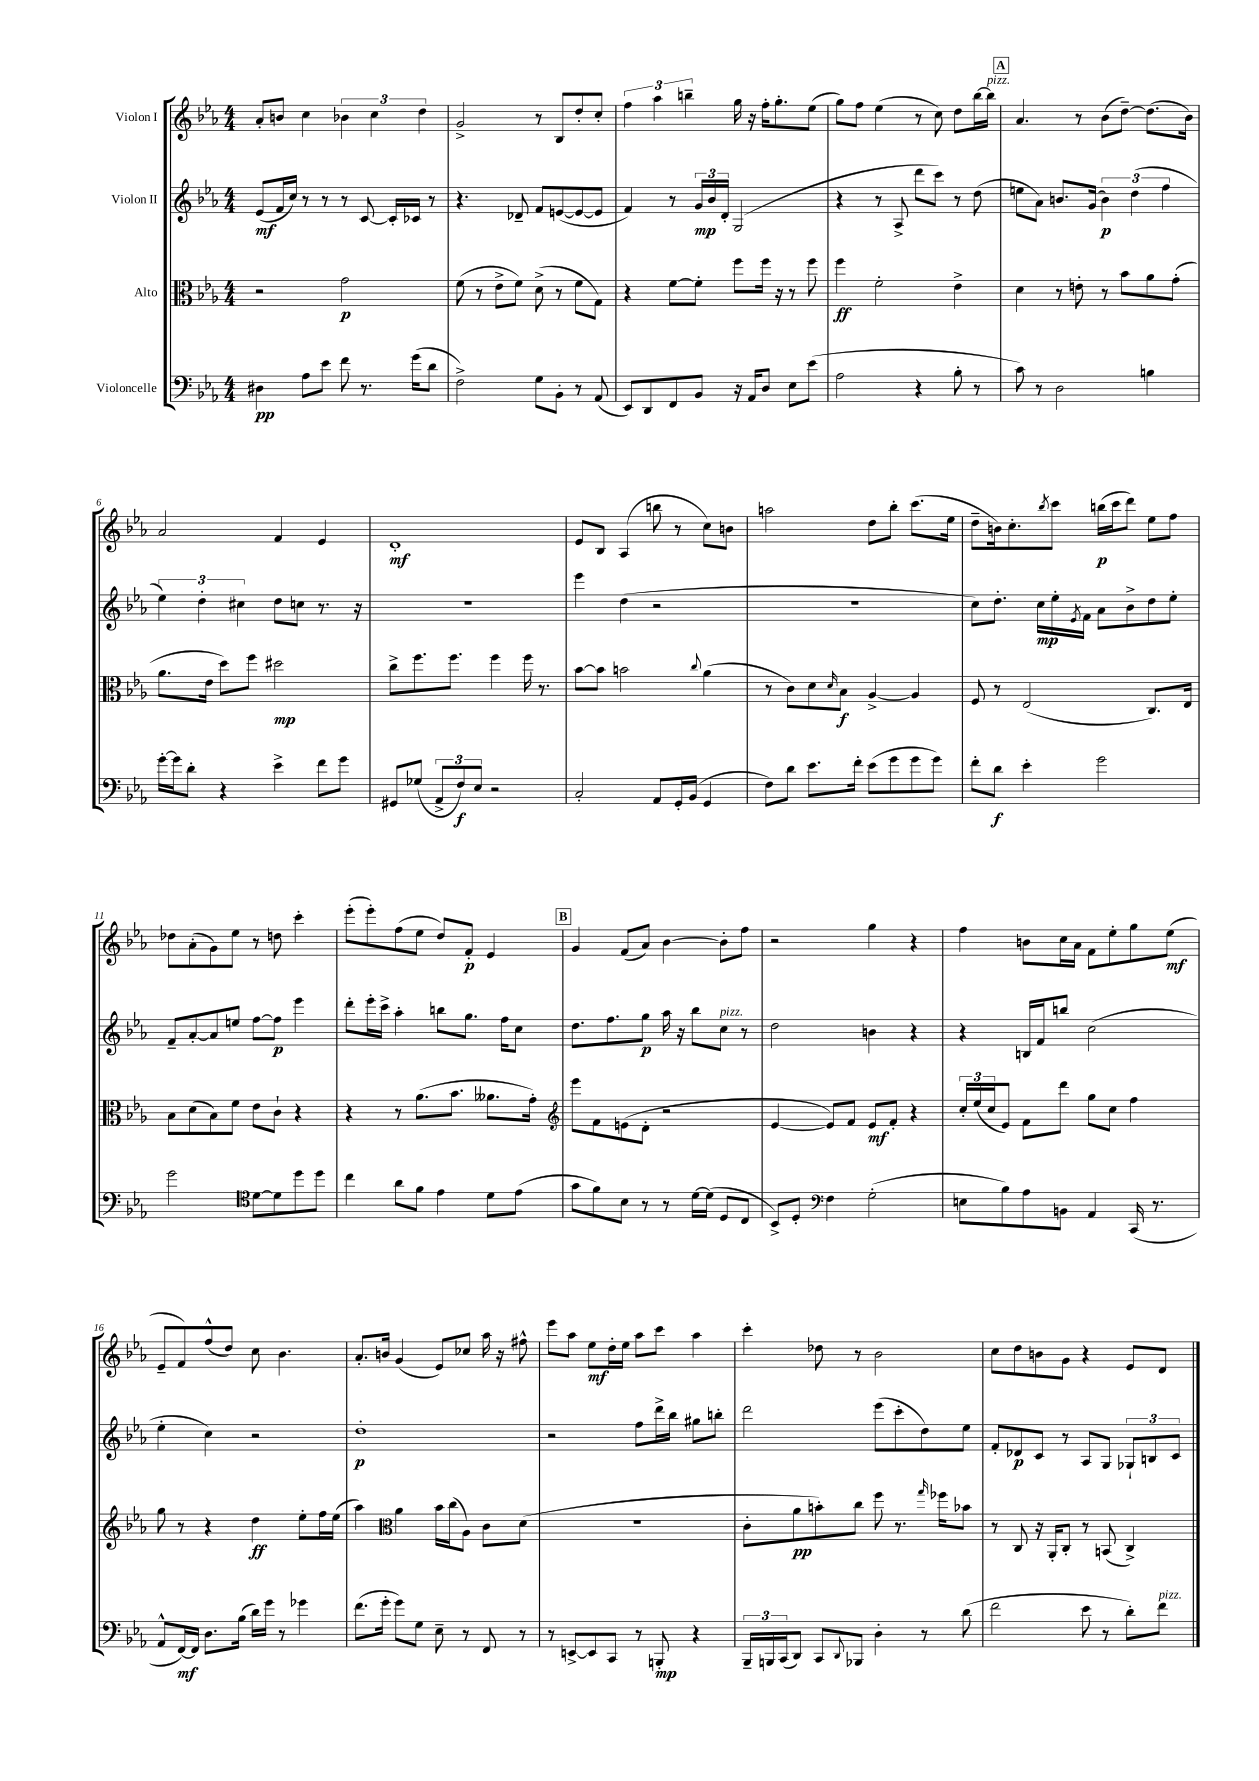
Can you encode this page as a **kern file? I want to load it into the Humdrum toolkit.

**kern	**kern	**kern	**kern
*staff4	*staff3	*staff2	*staff1
*clefF4	*clefC3	*clefG2	*clefG2
*k[b-e-a-]	*k[b-e-a-]	*k[b-e-a-]	*k[b-e-a-]
*M4/4	*M4/4	*M4/4	*M4/4
4D#	2r	(8e-	8a-'
.	.	16f	8b
.	.	16cc)	.
8A-	.	8r	4cc
8e-	.	8r	.
8f	2g	8r	6b-
8.r	.	[8c	.
.	.	.	6cc
.	.	16c']	.
(16g	.	16c-	.
.	.	.	6dd
8d	.	8r	.
=	=	=	=
2F^)	(8f	4.r	2g^
.	8r	.	.
.	8e-^	.	.
.	8f)	8d-~	.
8G	(8d^	8f	8r
8BB-'	8r	([8e	8B-
8r	8f	8e_	8dd'
(8AA-	8G)	8e]	8cc'
=	=	=	=
8EE-)	4r	4f)	6ff
8DD	.	.	.
.	.	.	6aa-
8FF	[8f	8r	.
.	.	.	6bb~
8BB-	8f']	24g	.
.	.	24b-	.
.	.	24d'	.
16r	8ff	(2G	16gg
16AA-	.	.	16r
8D	16ff	.	16ff'
.	16r	.	8.gg'
8E-	8r	.	.
(8e-	8ff	.	(8ee-
=	=	=	=
2A-	4ff	4r	8gg)
.	.	.	8ff
.	2f'	8r	(4ee-
.	.	8A-^	.
4r	.	8ddd	8r
.	.	8ccc)	8cc)
8B-'	4e-^	8r	8dd
8r	.	(8dd	[16bb-
.	.	.	16bb-]
=	=	=	=
8c)	4d	8ee	4.a-
8r	.	8a-)	.
2D	8r	8.b	.
.	8e'	.	8r
.	.	(16g	.
.	8r	6b)	(8b-
.	8b-	.	[8dd~)
.	.	(6dd	.
4B	8a-	.	(8.dd]
.	.	6ff	.
.	(8g'	.	.
.	.	.	16b-)
=	=	=	=
[16g'	8.a-	6ee-)	2a-
16g]	.	.	.
8d'	.	.	.
.	.	6dd'	.
.	16e-	.	.
4r	8dd)	.	.
.	.	6cc#	.
.	8ff	.	.
4e-^	2dd#	8dd	4f
.	.	8cc	.
8f	.	8.r	4e-
8g	.	.	.
.	.	16r	.
=	=	=	=
8GG#	8cc^	1r	1d'
(8G-	8.ff	.	.
12AA-^	.	.	.
.	8.ff	.	.
12F)	.	.	.
12E-	.	.	.
2r	4ff	.	.
.	16ff	.	.
.	8.r	.	.
=	=	=	=
2C'	[8b-	4eee-	8e-
.	8b-]	.	8B-
.	2b	(4dd	(4A-
8AA-	.	2r	8bb
16GG'	.	.	8r
(16BB-	.	.	.
.	8qqcc	.	.
4GG	(4a-	.	8cc)
.	.	.	8b
=	=	=	=
8F)	8r	1r	2aa
8d	8c)	.	.
8.e-	8d	.	.
.	16qqd	.	.
.	8B-	.	.
16f'	.	.	.
(8e-	[4A-^	.	8dd
8g	.	.	8bb-'
8g	4A-]	.	(8.ccc
8g)	.	.	.
.	.	.	16ee-
=	=	=	=
8f'	8F	8cc)	8dd~
8d	8r	8.dd'	16b)
.	.	.	8.cc'
4e-'	(2E-	.	.
.	.	16cc	.
.	.	.	8qbb-
.	.	16ee-'	8ccc
.	.	8qe-	.
.	.	16f	.
2g	.	8a-	(16bb
.	.	.	16ccc
.	.	8b-^	8ddd)
.	8.C)	8dd	8ee-
.	.	8ee-'	8ff
.	16E-	.	.
=	=	=	=
2g	8B-	8f~	8dd-
.	(8d	[8a-'	(8a-'
.	8B-)	8a-]	8g)
.	8f	8ee	8ee-
*clefC4	*	*	*
[8d	8e-	[8ff	8r
8d]	8c`	8ff]	8dd
8dd	4r	4eee-	4ccc'
8dd	.	.	.
=	=	=	=
4cc	4r	8ddd'	(8eee-'
.	.	16eee-'	8eee-')
.	.	16ccc^	.
8a-	8r	4aa-'	(8ff
8f	(8.a-	.	8ee-
4e-	.	8bb	8dd)
.	8.b-	.	.
.	.	8.gg	8f'
8d	8.a--	.	4e-
.	.	16ff	.
(8e-	.	8cc	.
.	16g')	.	.
=	=	=	=
*	*clefG2	*	*
8g	8eee-	8.dd	4g
8f)	8f	.	.
.	.	8.ff	.
8B-	(8e	.	(8f
8r	8d'	8gg	8a-)
8r	2r	16aa-	[4b-
.	.	16r	.
[16d	.	8bb-	.
(16d]	.	.	.
8D	.	8cc	8b-']
8C	.	8r	8ff
=	=	=	=
8BB-^)	[4e-	2dd	2r
8D'	.	.	.
*clefF4	*	*	*
4F	8e-])	.	.
.	8f	.	.
(2G'	8e-	4b	4gg
.	8f'	.	.
.	4r	4r	4r
=	=	=	=
8E	24cc'	4r	4ff
.	(24ee-	.	.
.	24cc	.	.
8B-)	8e-)	.	.
8A-	8f	16B	8b
.	.	16f	.
8BB	8ddd	8bb	16cc
.	.	.	16a-
4AA-	8gg	(2cc	8f
.	8cc	.	8ee-'
(16CC	4ff	.	8gg
8.r	.	.	.
.	.	.	(8ee-
=	=	=	=
8AA-^^	8gg	4ee-'	8e-~
[16FF)	8r	.	8f)
16FF]	.	.	.
8.D	4r	4cc)	(8ff^^
.	.	.	8dd)
(16B-	.	.	.
16d)	4dd	2r	8cc
16g	.	.	.
8r	.	.	4.b-
4g-	8ee-'	.	.
.	16ff	.	.
.	(16ee-	.	.
=	=	=	=
(8.f	4aa-)	1dd'	8.a-'
16g'	.	.	16b
*	*clefC3	*	*
8g)	4a-	.	(4g
8G	.	.	.
8E-~	16b-	.	8e-)
.	(16cc	.	.
8r	8A-)	.	8cc-
8FF	8c	.	16aa-
.	.	.	16r
8r	(8d	.	8ff#^^
=	=	=	=
8r	1r	2r	8eee-
[8EE^	.	.	8aa-
8EE]	.	.	8ee-
8CC	.	.	16dd'
.	.	.	16ee-
8r	.	8ff	8aa-
8BBB'	.	16ddd^	8ccc
.	.	16bb-	.
4r	.	8gg#	4aa-
.	.	8bb'	.
=	=	=	=
24BBB-~	8c'	2ddd	4ccc'
24BBB	.	.	.
(24CC	.	.	.
8DD)	8a-	.	.
8CC	8b')	.	8dd-
8qqDD	.	.	.
8BBB-	8cc	.	8r
4D'	8ff	(8eee-	2b-
.	8.r	8ccc'	.
8r	.	8dd)	.
.	16qqgg	.	.
.	16ff-	.	.
(8d	8b-	8ee-	.
=	=	=	=
2f	8r	8f'	8cc
.	8C	8d-	8dd
.	16r	8c	8b
.	16AA-'	.	.
.	8C'	8r	8g
8e-	8r	8A-	4r
8r	(8BB	8G	.
8d')	4C^)	12G-`	8e-
.	.	12B	.
8f	.	.	8d
.	.	12c	.
==	==	==	==
*-	*-	*-	*-
